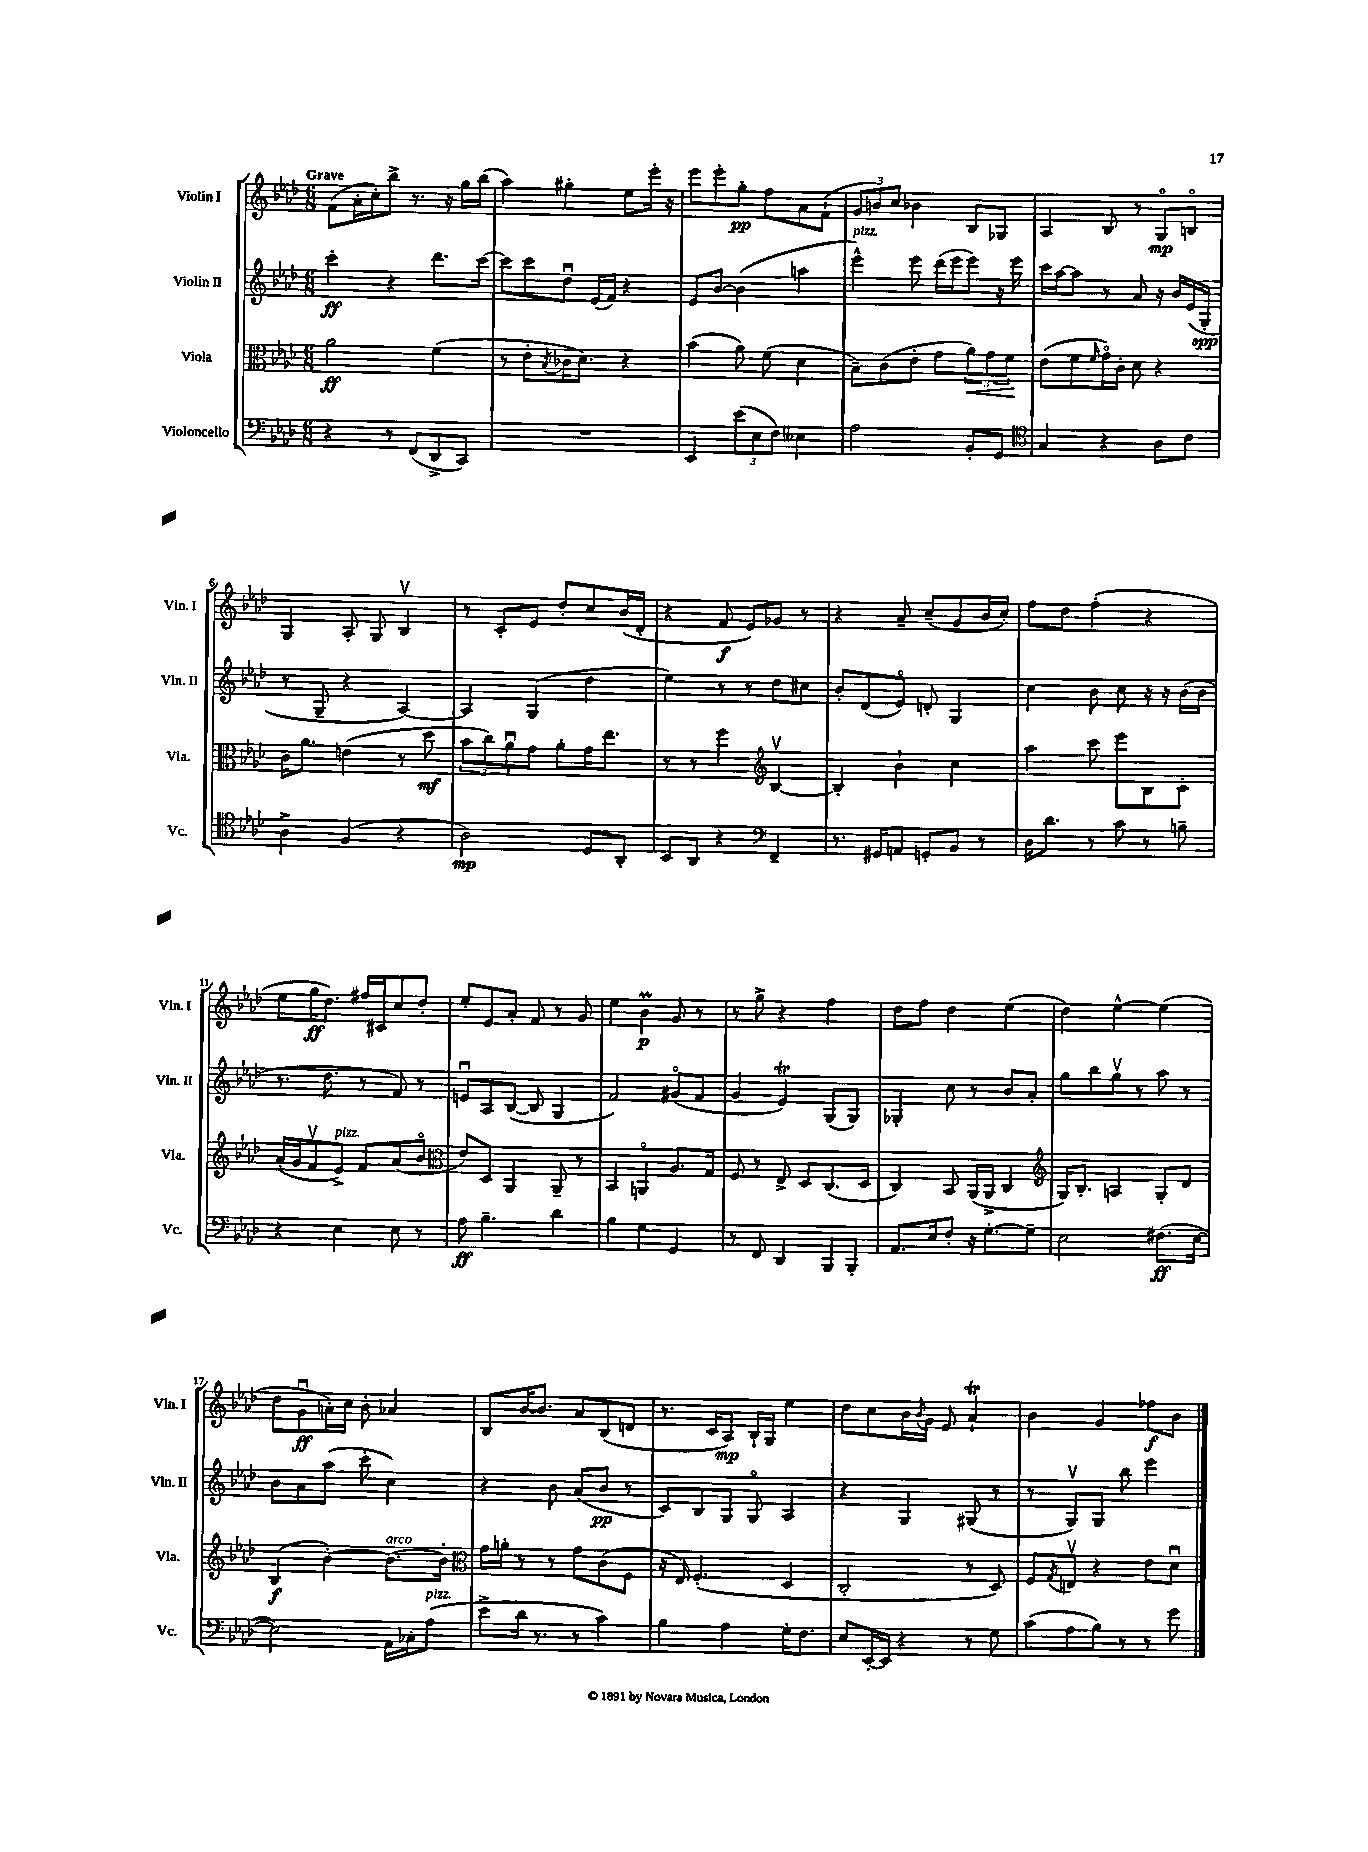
<<
\new StaffGroup <<
\new Staff = "s0" \with { instrumentName = "Violin I" shortInstrumentName = "Vln. I" } {
    \clef treble \key aes \major \numericTimeSignature \time 6/8 \tempo "Grave"
    f'8( aes'16-. c''16-.) bes''8-> r8. r16 g''16 bes''16( |
    aes''4) gis''4-. ees''8 ees'''16-. r16 |
    ees'''8 ees'''8-. g''8-.\pp f''8 aes'8 f'8-!( |
    \tuplet 3/2 { g'8 b'8) c''8 } bes'4 bes8 ges8 |
    aes4 bes8 r8 g8\flageolet\mp b8\flageolet |
    g4 aes8-. g8 bes4\upbow |
    r8 c'8-. ees'8 des''8-. c''8 bes'16( des'16-. |
    r4 f'8\f ees'8) ges'8 r8 |
    r4 aes'8-- c''8--( g'8 bes'16 c''16-.) |
    f''8 des''8 f''4-.( r4 |
    ees''8 g''16\ff des''8.) fis''16 cis'16 c''8 des''8-. |
    ees''8-. ees'8 aes'8-. f'8 r8 g'8 |
    ees''4 bes'4\prall\p g'8 r8 |
    r8 g''8-> r4 f''4 |
    des''8 f''8 des''4 ees''4( |
    des''4) ees''4~-^ ees''4( |
    des''8 g'8\downbow\ff a'16-.) c''16 bes'8-. aes'4 |
    bes8 bes'16~ bes'8. aes'8 bes8( d'8 |
    r8. c'16 aes8\mp) bes16-! g16 ees''4 |
    des''8 c''8 bes'16 \acciaccatura { bes'8 } g'16 ees'8 aes'4-!\trill |
    bes'4 g'4 fes''8\f bes'8 \bar "|." |
}
\new Staff = "s1" \with { instrumentName = "Violin II" shortInstrumentName = "Vln. II" } {
    \clef treble \key aes \major \numericTimeSignature \time 6/8
    c'''4-.\ff r4 des'''8. c'''16~ |
    c'''8 c'''8 des''8\downbow ees'16( f'16) r4 |
    ees'8 bes'8~ bes'4( a''4 |
    ees'''4-^^\markup { \italic "pizz." }) ees'''8 des'''16( ees'''16 ees'''8) r16 ees'''16 |
    c'''16 aes''16~ aes''8 r8 aes'8 r16 bes'16 ees'16( g16-.\spp |
    r8 g8-- r4 aes4~) |
    aes4 g4( des''4 |
    ees''4) r8 r8 des''8 cis''8 |
    bes'8-. des'8( ees'8\flageolet) d'8-. g4 |
    c''4 bes'8 c''8 r16 r16 bes'16( bes'16 |
    r8. des''8. r8 f'8) r8 |
    e'8\downbow aes8 bes8~( bes8 g4 |
    f'2) gis'8\flageolet( f'8 |
    g'4 ees'4\trill) g8( g8) |
    ges4-. c''8 r8 bes'8 aes'8-. |
    g''8 bes''8 g''8\upbow r8 aes''8 r8 |
    bes'8 aes'8 aes''8( c'''8-. c''4) |
    r4 bes'8 aes'8( bes'8\pp r8 |
    c'8) bes8 g8 g8\flageolet aes4 |
    r4 g4 gis8( r8 |
    r8 g8\upbow) g8 bes''8 ees'''4 \bar "|." |
}
\new Staff = "s2" \with { instrumentName = "Viola" shortInstrumentName = "Vla." } {
    \clef alto \key aes \major \numericTimeSignature \time 6/8
    aes'2\ff f'4( |
    r8 ees'8-. \acciaccatura { bes8 } ces'16 des'8.) r4 |
    bes'4( aes'8) f'8( des'4 |
    bes8--) c'8( ees'8-. g'8 \tuplet 3/2 { aes'8\<) g'8 f'8\! } |
    ees'8( f'8 \grace { f'16 } g'16\flageolet) c'16-. des'8 r4 |
    c'16 aes'8. e'4( r8 des''8\mf |
    \tuplet 3/2 { bes'8 c''8) aes'8\downbow } g'8 aes'8-. g'16 ees''8. |
    r8 r8 f''4 \clef treble bes4~\upbow |
    bes4-. bes'4-! c''4 |
    aes''4 c'''8 ees'''8 bes8 c'8-. |
    aes'16-.( g'16 f'8\upbow ees'8->^\markup { \italic "pizz." }) f'8 aes'8( bes'8\flageolet |
    \clef alto ees'8) des8 aes,4 aes,8-- r8 |
    bes,4 a,4\flageolet aes8. g16 |
    f8 r8 ees8-> des8 c8.( des16 |
    c4) bes,8 aes,16( aes,16-> c4 |
    \clef treble g16) bes8.-. a4 g8-. des'8 |
    bes4\f( bes'4~-.) bes'8.~^\markup { \italic "arco" } bes'16-. |
    \clef alto g'16 a'16-. r8 r8 g'8 c'8( f8 |
    r16 ees16) f4.-.( des4 |
    c2-. r8 des8) |
    f8 \acciaccatura { g8 } e8\upbow r4 ees'8 des'8\downbow \bar "|." |
}
\new Staff = "s3" \with { instrumentName = "Violoncello" shortInstrumentName = "Vc." } {
    \clef bass \key aes \major \numericTimeSignature \time 6/8
    r4 r8 f,8( des,8-> c,8) |
    R2. |
    ees,4 \tuplet 3/2 { ees'8( ees8 f8) } eeses4 |
    aes2 bes,8-. g,8 |
    \clef tenor g4 r4 aes8 c'8 |
    aes4-> f4( r4 |
    aes2\mp) des8 aes,8-. |
    bes,8 aes,8 r4 \clef bass f,4-- |
    r8. gis,16 a,8 g,8-. bes,8 r8 |
    des16 des'8. r8 c'8 r8 b8-- |
    r4 ees4 ees8 r8 |
    aes8\ff bes4.-- des'4 |
    bes4 g4 g,4 |
    r8 f,8 des,4 bes,,8 bes,,8-. |
    aes,8. ees16 f8-. r16 g8.~-. g8-- |
    ees2 fis8.\ff( ees16~ |
    ees2) aes,16 ces16-. aes8^\markup { \italic "pizz." }( |
    ees'8-> des'16 r8. r8 c'4) |
    bes4 aes4 g16-. f8. |
    ees8 ees,16~-. ees,16 r4 r8 g8 |
    c'8( aes8 bes8) r8 r8 g'8 \bar "|." |
}
>>
>>
